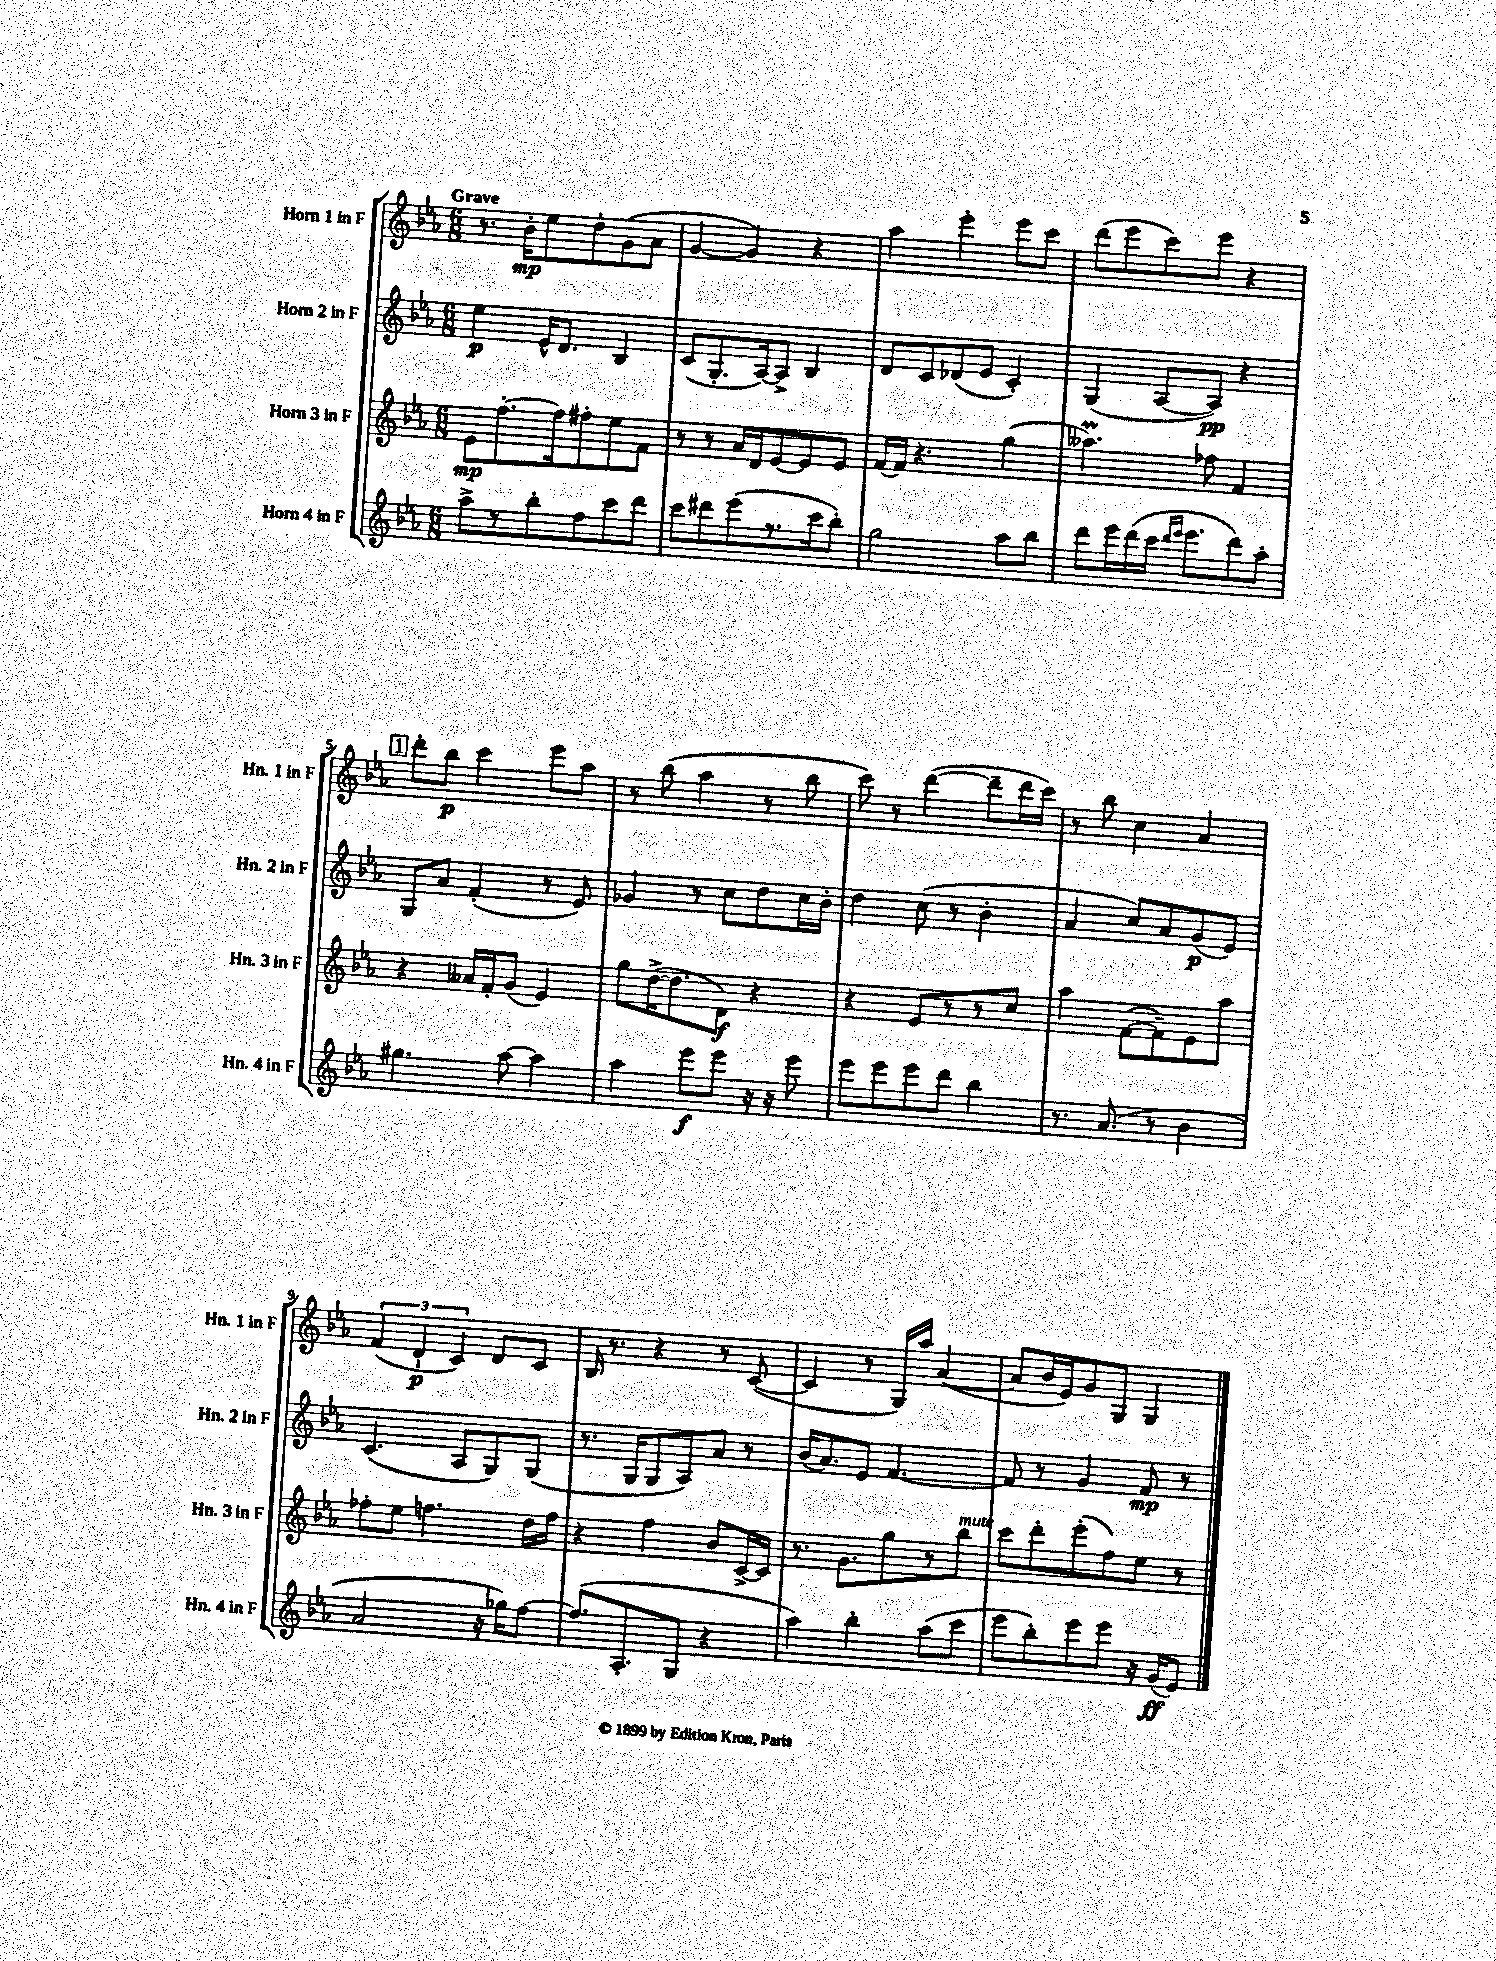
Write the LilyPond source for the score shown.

<<
\new StaffGroup <<
\new Staff = "s0" \with { instrumentName = "Horn 1 in F" shortInstrumentName = "Hn. 1 in F" } {
    \clef treble \key ees \major \numericTimeSignature \time 6/8 \tempo "Grave"
    \autoBeamOff r8. bes'16[-.\mp ees''8 d''8-. g'8( aes'8] |
    g'4~ g'4) r4 |
    aes''4 ees'''4-. ees'''8[ c'''8] |
    d'''8[( ees'''8 c'''8) ees'''8] r4 |
    \mark \markup { \box "1" } d'''8[-. bes''8]\p c'''4 ees'''8[ aes''8] |
    r8 bes''8( aes''4 r8 bes''8 |
    c'''8) r8 d'''4~( d'''8[-- d'''16 c'''16]) |
    r8 bes''8 c''4 aes'4 |
    \tuplet 3/2 { f'4( d'4-!\p c'4) } d'8[ c'8] |
    bes16 r8. r4 r8 c'8~( |
    c'4 r8 g16[) aes''16] aes'4~( |
    aes'8[ bes'16 ees'16) g'8 g8] g4 \bar "|." |
}
\new Staff = "s1" \with { instrumentName = "Horn 2 in F" shortInstrumentName = "Hn. 2 in F" } {
    \clef treble \key ees \major \numericTimeSignature \time 6/8
    \autoBeamOff ees''4\p ees'16[-^ d'8.] bes4 |
    c'8[( g8.-. aes16~) aes8]-> bes4 |
    d'8[ c'8 des'8( ees'8] c'4-.) |
    g4( aes8[~ aes8]\pp) r4 |
    \mark \markup { \box "1" } g8[ aes'8] f'4-.( r8 ees'8) |
    ges'4 r8 c''8[ d''8 c''16 bes'16]-. |
    d''4 c''8( r8 bes'4-. |
    aes'4 c''8[) aes'8 g'8\p( ees'8]) |
    c'4.( aes8[ g8) g8]( |
    r8. g16[ g8 aes8) aes'8] r8 |
    bes'16[( aes'8.) ees'8] f'4.~ |
    f'8 r8 g'4 f'8\mp r8 \bar "|." |
}
\new Staff = "s2" \with { instrumentName = "Horn 3 in F" shortInstrumentName = "Hn. 3 in F" } {
    \clef treble \key ees \major \numericTimeSignature \time 6/8
    \autoBeamOff ees'8[\mp f''8.~-. f''16 fis''8-. ees''8 f'8] |
    r8 r8 aes'16[ d'16 ees'8~ ees'8 ees'8] |
    f'16[~ f'16] r4. g''4( |
    aeses''4.\prall) fes''8 f'4 |
    \mark \markup { \box "1" } r4 aeses'16[ f'16-. g'8]( ees'4) |
    g''8[ d''16~->( d''8. d'8]\f) r4 |
    r4 ees'8[ r8 r8 c''8] |
    aes''4 f'8[~( f'8--) ees'8 aes''8] |
    fes''8[-. ees''8] f''4. d''16[ f''16] |
    r4 f''4 bes'8[ c'16~-> c'16] |
    r8. g'8.[ g''8 r8 bes''8]^\markup { \italic "mute" } |
    c'''8[ d'''8-. ees'''8-.( f''8) ees''8] r8 \bar "|." |
}
\new Staff = "s3" \with { instrumentName = "Horn 4 in F" shortInstrumentName = "Hn. 4 in F" } {
    \clef treble \key ees \major \numericTimeSignature \time 6/8
    \autoBeamOff aes''8[-> r8 bes''8-. f''8 c'''8 d'''8] |
    c'''8[ dis'''8 ees'''8( r8. c'''16 bes''8]-.) |
    g''2 aes''8[ bes''8] |
    d'''8[ ees'''16 d'''16( c'''16] \grace { d'''16[ ees'''16] } ees'''8.[ d'''8) aes''8]-. |
    \mark \markup { \box "1" } gis''4. aes''8~ aes''4 |
    aes''4 ees'''8[\f ees'''8] r16 r16 ees'''8 |
    ees'''8[ ees'''8 ees'''8 d'''8] bes''4 |
    r8. aes'8.( r8 bes'4 |
    aes'2 r16 ges''16[) f''8]~ |
    f''8.[( aes8.-. g8] r4 |
    aes''4) bes''4-. aes''8[( c'''8] |
    ees'''8[ bes''8-.) ees'''8 ees'''8] r16 g'16[\ff( ees'8]) \bar "|." |
}
>>
>>
